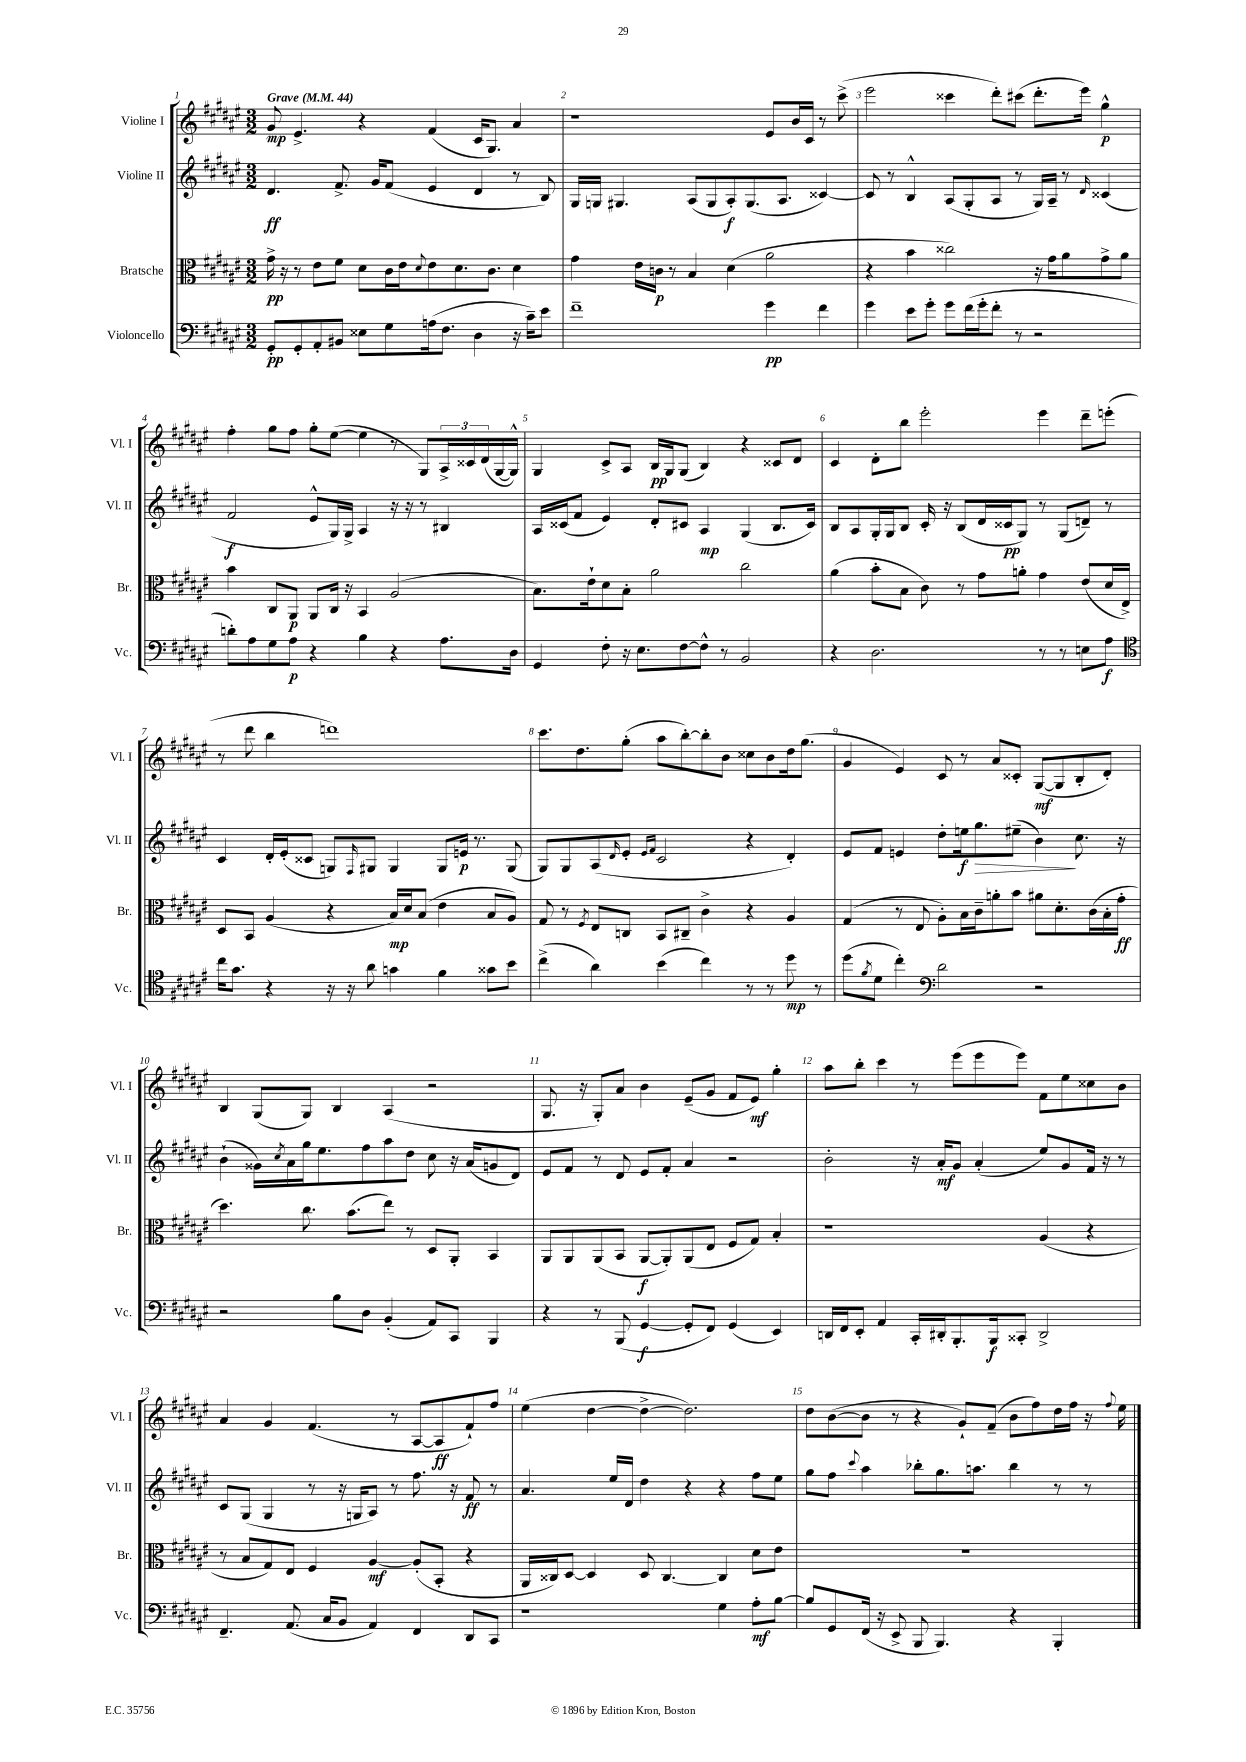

**kern	**kern	**kern	**kern
*staff4	*staff3	*staff2	*staff1
*clefF4	*clefC3	*clefG2	*clefG2
*k[f#c#g#d#a#e#]	*k[f#c#g#d#a#e#]	*k[f#c#g#d#a#e#]	*k[f#c#g#d#a#e#]
*M3/2	*M3/2	*M3/2	*M3/2
*MM44	*MM44	*MM44	*MM44
8GG#'/L	16g#^\	4.d#/	8g#/
.	16r	.	.
8GG#'/	8r	.	4.e#^/
8AA#'/	8e#\L	.	.
8BB#/J	8f#\J	8.f#^/	.
8E##\L	8d#\L	.	4r
.	.	16g#/LK	.
8G#\	16c#\L	(8f#/J	.
.	16e#\J	.	.
.	8qqd#/	.	.
(16A\k	8e#\	4e#/	(4f#/
8.F#\J	.	.	.
.	8.d#\	.	.
4D#\	.	4d#/	16c#/LK
.	8.c#\J	.	8.G#/J)
16r	4d#\	8r	4a#/
16c#~\LK)	.	.	.
8e#\J	.	8B/)	.
=	=	=	=
1f#~	4g#\	16G#/LL	1r
.	.	16G/JJ	.
.	.	4.G#/	.
.	16e#\LL	.	.
.	16c\JJ	.	.
.	8r	.	.
.	4B/	(8A#/L	.
.	.	8G#/	.
.	(4d#\	8A#'/)	.
.	.	(8.G#/	.
4g#\	2a#\	.	8e#/L
.	.	8.A#/J	.
.	.	.	16b/L
.	.	.	16c#/JJ
4f#\	.	[4c##/)	8r
.	.	.	(8ccc#^\
=	=	=	=
4g#\	4r	8c##/]	2eee#\
.	.	8r	.
8e#\L	4b\	4B^^/	.
8g#'\J	.	.	.
8g#\L	2cc##\)	(8A#/L	4ccc##\
(16f#\L	.	8G#'/	.
16g#'\J	.	.	.
8f#'\J	.	8A#/J	8ddd#'\L)
8r	.	8r	(8ccc#\J
2r	16r	16G#/LL)	8.ddd#'\L
.	16g#\LK	16A#~/JJ	.
.	8a#\	8r	.
.	.	.	16eee#\Jk)
.	.	16qqd#/	.
.	8g#^\	(4c##/	4gg#^^\
.	8a#\J	.	.
=	=	=	=
8d'\L)	4b\	2f#/	4ff#'\
8A#\	.	.	.
8G#\	8C#/L	.	8gg#\L
8A#\J	8AA#/J	.	8ff#\J
4r	8AA#/L	8e#^^/L	8gg#'\L
.	16C#/Jk	16G#/L)	([8ee#\J
.	16r	16G#^/JJ	.
4B\	4BB/	4A#/	4ee#\]
4r	(2A#/	16r	8r
.	.	16r	.
.	.	8r	8G#/L)
8.A#\L	.	4B#/	24A#^/L
.	.	.	24c##/
.	.	.	(24d#/
.	.	.	[16G#/
16D#\Jk	.	.	16G#^^/]JJ)
=	=	=	=
4GG#/	8.B\L)	16A#/LL	4G#/
.	.	(16c##/J	.
.	.	8f#/J	.
.	16e#`\k	.	.
8F#'\	8d#\	4e#/)	8c#^/L
16r	8B'\J	.	8A#/J
8.E#\L	.	.	.
.	2a#\	8d#'/L	16B/LL
.	.	.	16G#/J
[8F#\	.	8c#/J	(8G#/J
8F#^^\]J	.	4A#/	4B/)
8r	.	.	.
2BB/	2cc#\	(4G#/	4r
.	.	8.B/L	8c##/L
.	.	.	8d#/J
.	.	16c#/Jk)	.
=	=	=	=
4r	(4a#\	8B/L	4c#/
.	.	8A#/	.
2.D#\	8b'\L	16G#'/L	8d#'\L
.	.	16G#/J	.
.	8B\J	8B/J	8bb\J
.	8c#\)	16c#'/	2eee#'\
.	.	16r	.
.	8r	(8B/L	.
.	8g#\L	16d#/L	.
.	.	16c##/J	.
.	8a'\J	8G#/J)	.
8r	4g#\	8r	4eee#\
8r	.	(8G#/L	.
8E\L	(8e#/L	8d~/J)	8ddd#~\L
8A#\J	16d#/L	8r	(8eee'\J
.	16E#^/JJ)	.	.
=	=	=	=
*clefC4	*	*	*
16cc#\LK	8D#/L	4c#/	8r
8.g#\J	.	.	.
.	8BB/J	.	8ddd#\
4r	(4A#/	16d#'/LL	4bb\
.	.	(16e#'/J	.
.	.	8c##/J	.
16r	4r	8G/L)	1ddd)
16r	.	.	.
.	.	16qqF#/	.
8a#\	.	8G#/J	.
4g\	16B/LL)	4G#/	.
.	16d#/J	.	.
.	(8B/J	.	.
4f#\	4e#\	8G#/L	.
.	.	16e/Jk	.
.	.	8.r	.
8g##\L	8B/L	.	.
8b\J	8A#/J)	(8G#/	.
=	=	=	=
(4cc#^\	8G#/	8G#/L)	8.ccc#\L
.	8r	8G#/	.
.	.	.	8.dd#\
.	8qF#/	.	.
4a#\)	8E#/L	(8A#/	.
.	.	16qqd#/	.
.	8C/J	8e#'/J	(8gg#'\J
.	.	16qqe#/LL	.
.	.	16qqf#/JJ	.
(4b\	8BB/L	2c#/	8aa#\L
.	8C#~/J	.	[8bb'\)
4cc#\)	4c#^\	.	8bb'\]
.	.	.	8b\J
8r	4r	4r	8cc##\L
8r	.	.	8b\
8dd#\	4A#/	4d#'/)	16dd#\k
.	.	.	(8.gg#\J
8r	.	.	.
=	=	=	=
(8dd#\L	(4G#/	8e#/L	4g#/
8qf#/	.	.	.
8d#\J	.	8f#/J	.
4cc#'\)	8r	4e/	4e#/)
.	8E#/	.	.
*clefF4	*	*	*
2d#\	8A#'\L)	8dd#'\L	8c#/
.	16B\L	16ee\k	8r
.	16c#~\J	8.gg#\	.
.	8a'\	.	8a#/L
.	8b\J	(8ee#~\J	8c##'/J
2r	8a#\L	4b\)	([8G#/L
.	8.d#'\	.	8G#/]
.	.	8.cc#\	8B'/
.	(16c#\L	.	.
.	16B'\	.	8d#'/J)
.	16g#'\JJ	16r	.
=	=	=	=
2r	4.dd#\)	(4b`\	4B/
.	.	16g##\LL)	(8G#/L
.	.	8qcc#/	.
.	.	16a#\	.
.	8.cc#\	16gg#\J	8G#/J)
.	.	8.ee#\	.
8B\L	.	.	4B/
.	(8.b\L	.	.
8D#\J	.	8ff#\	.
(4BB'/	8ee#\J)	8aa#\	(4A#/
.	8r	8dd#\J	.
8AA#/L)	8D#/L	8cc#\	2r
8CC#/J	8AA#'/J	16r	.
.	.	(16a#/LK	.
4BBB/	4BB/	8g/	.
.	.	8d#/J)	.
=	=	=	=
4r	8AA#/L	8e#/L	8.G#/
.	8AA#/	8f#/J	.
.	.	.	16r
8r	(8AA#/	8r	8G#'/L)
(8BBB/	8BB/J	8d#/	8a#/J
[4GG#/	[8AA#/L	8e#/L	4b\
.	8AA#'/])	8f#'/J	.
8GG#'/]L	(8AA#/	4a#/	(8e#~/L
8FF#/J)	8E#/J	.	8g#/J
(4GG#/	8F#/L	2r	8f#/L
.	8G#/J)	.	8e#/J)
4EE#/)	4B'/	.	4gg#'\
=	=	=	=
16DD/LL	1r	2b'\	8aa#\L
16FF#/J	.	.	.
8EE#'/J	.	.	8bb'\J
4AA#/	.	.	4ccc#\
16CC#'/LL	.	16r	8r
16DD#'/J	.	16a#'/LK	.
8.BBB'/	.	8g#/J	(8eee#\L
.	.	(4a#'/	8eee#\
16BBB/k	.	.	.
8CC##'/J	.	.	8eee#\J)
2DD#^/	(4A#/	8ee#/L)	8f#\L
.	.	8g#/	8ee#\
.	4r	16f#/Jk	8cc##\
.	.	16r	.
.	.	8r	8b\J
=	=	=	=
4.FF#~/	8r	8c#/L	4a#/
.	8B/L	(8G#/J	.
.	8G#/)	4G#/	4g#/
(8.AA#/	8E#/J	.	.
.	4F#/	8r	(4.f#/
16C#/LK	.	.	.
8BB/J	.	16r	.
.	.	16G/LK	.
4AA#/)	[4A#/	8A#/J)	.
.	.	8r	8r
4FF#/	(8A#'/]L	8.ff#\	[8A#/L
.	8BB'/J	.	8A#/]
.	.	16r	.
8DD#/L	4r	8f#/	8f#`/)
8CC#/J	.	8r	8ff#/J
=	=	=	=
1r	16AA#/LL	4.a#/	(4ee#\
.	16C##/J)	.	.
.	[8D#/J	.	.
.	4D#/]	.	[4dd#\
.	.	16ee#/LL	.
.	.	16d#/JJ	.
.	8D#/	4dd#\	4dd#^\_
.	[4.C##/	.	.
.	.	4r	2.dd#\])
4G#\	4C##/]	4r	.
8A#'\L	8d#\L	8ff#\L	.
[8B\J	8e#\J	8ee#\J	.
=	=	=	=
8B/]L	1.r	8gg#\L	8dd#\L
8GG#/	.	8ff#\J	([8b\
.	.	8qqccc#/	.
(16FF#/Jk	.	4aa#\	8b\]J
16r	.	.	.
8EE#^/	.	.	8r
8BBB/	.	8bb-'\L	4r
4.BBB/)	.	8.gg#\	.
.	.	.	8g#`/L)
.	.	8.aa\J	.
.	.	.	(8f#~/J
4r	.	4bb-\	8b\L
.	.	.	8ff#\)
4BBB'/	.	8r	16dd#\L
.	.	.	16ff#\JJ
.	.	8r	16r
.	.	.	8qqff#/
.	.	.	16ee#\
==	==	==	==
*-	*-	*-	*-
